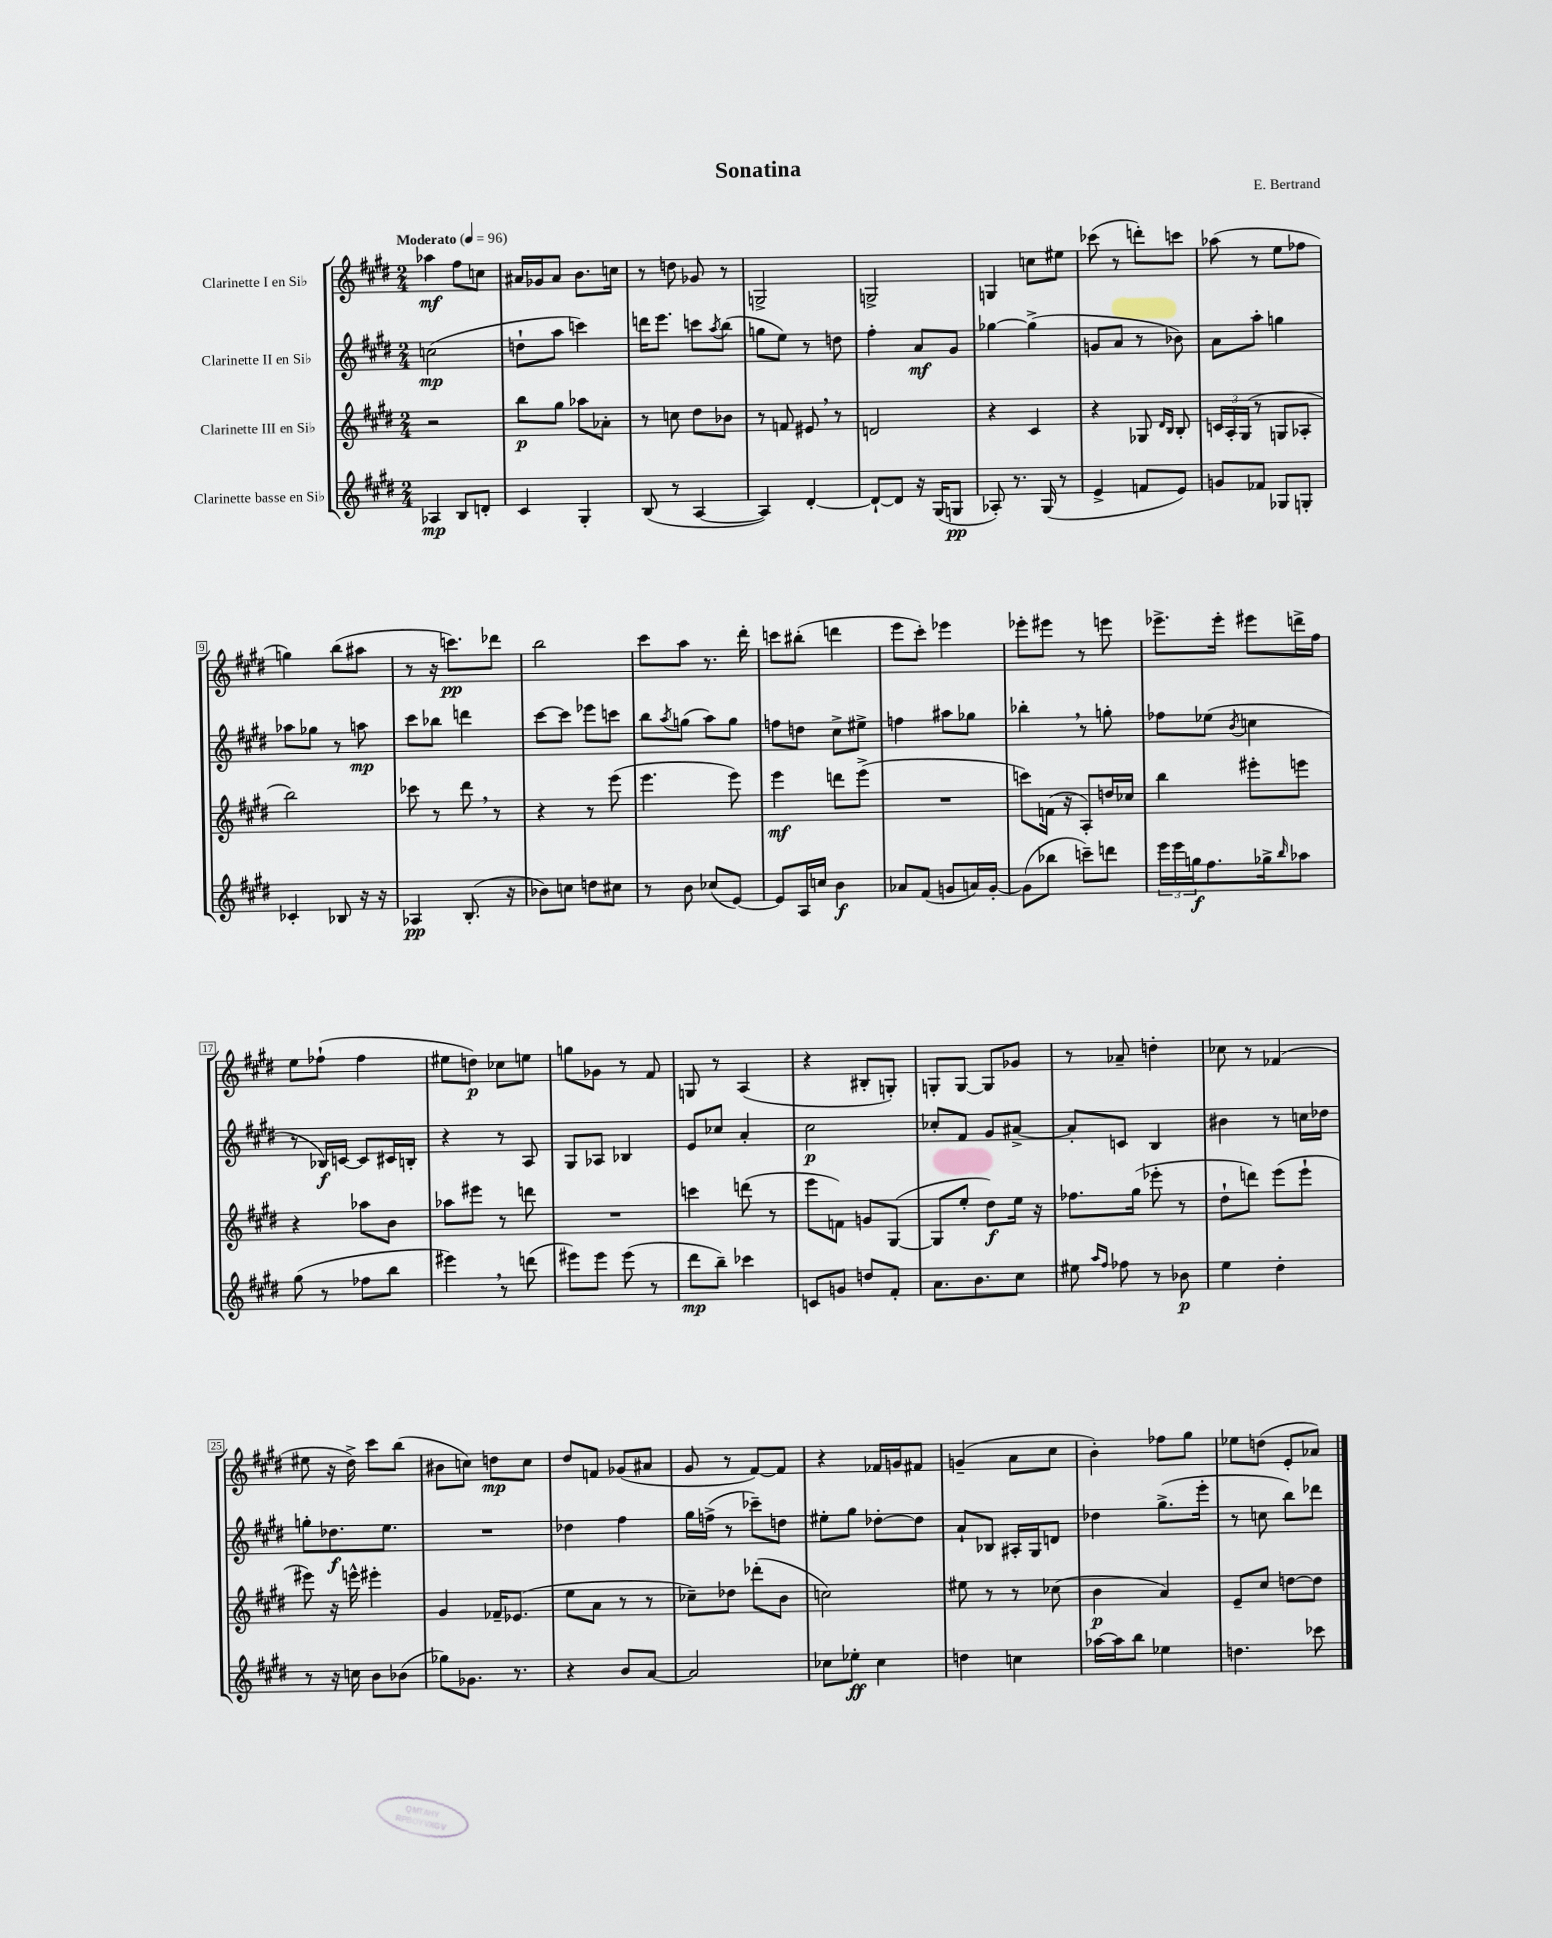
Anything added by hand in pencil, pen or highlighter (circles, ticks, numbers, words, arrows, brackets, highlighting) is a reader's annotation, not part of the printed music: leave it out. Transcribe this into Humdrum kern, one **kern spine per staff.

**kern	**dynam	**kern	**dynam	**kern	**dynam	**kern	**dynam
*part4	*part4	*part3	*part3	*part2	*part2	*part1	*part1
*staff4	*staff4	*staff3	*staff3	*staff2	*staff2	*staff1	*staff1
*I"Clarinette basse en Si♭	*	*I"Clarinette III en Si♭	*	*I"Clarinette II en Si♭	*	*I"Clarinette I en Si♭	*
*clefG2	*	*clefG2	*	*clefG2	*	*clefG2	*
*k[f#c#g#d#]	*	*k[f#c#g#d#]	*	*k[f#c#g#d#]	*	*k[f#c#g#d#]	*
*M2/4	*	*M2/4	*	*M2/4	*	*M2/4	*
*MM96	*	*MM96	*	*MM96	*	*MM96	*
=1	=1	=1	=1	=1	=1	=1	=1
!	!	!	!	!	!	!LO:TX:a:B:t=Moderato	!
4A-X/	mp	2r	.	(2ccn\	mp	4aa-X\	mf
8B/L	.	.	.	.	.	8ff#\L	.
8dn'/J	.	.	.	.	.	8ccn\J	.
=2	=2	=2	=2	=2	=2	=2	=2
4c#/	.	8bb\L	p	8ddn`\L	.	16a#X/LL	.
.	.	.	.	.	.	16g-X/J	.
.	.	8gg#\J	.	8aa\J	.	8a#/J	.
4G#'/	.	8aa-X\L	.	4cccn\)	.	8.b\L	.
.	.	8a-X'\J	.	.	.	.	.
.	.	.	.	.	.	16ccn\Jk	.
=3	=3	=3	=3	=3	=3	=3	=3
(8B/	.	8r	.	16dddn\KL	.	8r	.
.	.	.	.	8.eee\J	.	.	.
8r	.	8ccn\	.	.	.	8ddn\	.
[4A/	.	8dd#\L	.	8cccn\L	.	8g-X/	.
.	.	.	.	8qaa/	.	.	.
.	.	8b-X\J	.	(8bb\J	.	8r	.
=4	=4	=4	=4	=4	=4	=4	=4
4A/])	.	8r	.	8ggn\L	.	2Gn^/	.
.	.	8fn/	.	8ee\J)	.	.	.
[4d#'/	.	8e#X,/	.	8r	.	.	.
.	.	8r	.	8ddn\	.	.	.
=5	=5	=5	=5	=5	=5	=5	=5
8d#`/L_	.	2dn/	.	4ff#'\	.	2Gn^/	.
8d#/J]	.	.	.	.	.	.	.
16r	.	.	.	8a/L	mf	.	.
(16G#/KL	.	.	.	.	.	.	.
8Gn/J	pp	.	.	8g#/J	.	.	.
=6	=6	=6	=6	=6	=6	=6	=6
8A-X'/)	.	4r	.	[4gg-X\	.	4Gn/	.
8.r	.	.	.	.	.	.	.
.	.	4c#/	.	(4gg-^\]	.	8ccn\L	.
(16G#/	.	.	.	.	.	.	.
8r	.	.	.	.	.	8ee#X\J	.
=7	=7	=7	=7	=7	=7	=7	=7
4e^/	.	4r	.	8gn/L	.	(8ccc-X\	.
.	.	.	.	8a/J	.	8r	.
8fn/L	.	8G-X/	.	8r	.	8dddn'\L)	.
.	.	16qqd#/LL	.	.	.	.	.
.	.	16qqB/JJ	.	.	.	.	.
8e/J)	.	8B'/	.	8b-X\)	.	8cccn\J	.
=8	=8	=8	=8	=8	=8	=8	=8
8gn/L	.	24cn/LL	.	8a\L	.	(8aa-X\	.
.	.	24A'/	.	.	.	.	.
.	.	(24G#/JJ	.	.	.	.	.
8f-X/J	.	8r	.	8aa'\J	.	8r	.
8G-X/L	.	8Gn/L	.	4ggn\	.	8ee\L	.
8Gn'/J	.	8A-X'/J	.	.	.	8ff-X\J	.
!!LO:LB:g=z
=9	=9	=9	=9	=9	=9	=9	=9
4c-X'/	.	2bb\)	.	8aa-X\L	.	4ggn\)	.
.	.	.	.	8gg-X\J	.	.	.
8B-X/	.	.	.	8r	.	(8bb\L	.
16r	.	.	.	8aan\	mp	8aa#X\J	.
16r	.	.	.	.	.	.	.
=10	=10	=10	=10	=10	=10	=10	=10
4A-X/	pp	8ccc-X\	.	8ccc#\L	.	8r	.
.	.	8r	.	8bb-X\J	.	16r	.
.	.	.	.	.	.	8.cccn\L)	pp
(8.B'/	.	8ddd#,\	.	4dddn\	.	.	.
.	.	8r	.	.	.	8ddd-X\J	.
16r	.	.	.	.	.	.	.
=11	=11	=11	=11	=11	=11	=11	=11
8b-X\L)	.	4r	.	[8ccc#\L	.	2bb\	.
8ccn\J	.	.	.	8ccc#\J]	.	.	.
8ddn\L	.	8r	.	8eee-X\L	.	.	.
8cc#X\J	.	(8eee\	.	8cccn\J	.	.	.
=12	=12	=12	=12	=12	=12	=12	=12
8r	.	4.eee\	.	8bb\L	.	8ccc#\L	.
.	.	.	.	8qaa/	.	.	.
8b\	.	.	.	(8ggn\J	.	8aa\J	.
(8cc-X/L	.	.	.	8aa\L)	.	8.r	.
[8e/J)	.	8eee\)	.	8gg\J	.	.	.
.	.	.	.	.	.	16ddd#'\	.
=13	=13	=13	=13	=13	=13	=13	=13
8e/L]	.	4eee\	mf	8ffn\L	.	8cccn\L	.
16A/L	.	.	.	8ddn\J	.	(8bb#X'\J	.
16ccn/JJ	.	.	.	.	.	.	.
4b\	f	8dddn\L	.	8cc#^\L	.	4dddn\	.
.	.	(8eee^\J	.	8ee#X^\J	.	.	.
=14	=14	=14	=14	=14	=14	=14	=14
8a-X/L	.	2r	.	4ffn\	.	8eee\L	.
(8f#/J	.	.	.	.	.	8ccc#'\J)	.
8gn/L	.	.	.	8aa#X\L	.	4eee-X\	.
16an/L)	.	.	.	8gg-X\J	.	.	.
[16g'/JJ	.	.	.	.	.	.	.
=15	=15	=15	=15	=15	=15	=15	=15
(8g\L]	.	8cccn\L)	.	4bb-X',\	.	8eee-X'\L	.
8bb-X\J	.	(16fn\Jk	.	.	.	8eee#X\J	.
.	.	16r	.	.	.	.	.
8cccn~\L)	.	8A'/L)	.	8r	.	8r	.
8dddn\J	.	16ddn/L	.	8ggn'\	.	8eeen\	.
.	.	16cc-X/JJ	.	.	.	.	.
=16	=16	=16	=16	=16	=16	=16	=16
24eee\LL	.	4bb\	.	8ff-X\L	.	8.eee-X^\L	.
24eee\	.	.	.	.	.	.	.
24ggn\J	f	.	.	.	.	.	.
8.ff#\	.	.	.	(8ee-X\J	.	.	.
.	.	.	.	.	.	16eee-'\Jk	.
.	.	.	.	8qb/	.	.	.
.	.	8eee#X'\L	.	4ccn\	.	8eee#X\L	.
16gg-X^\k	.	.	.	.	.	.	.
16qqbb/	.	.	.	.	.	.	.
8aa-X\J	.	8eeen\J	.	.	.	16dddn^\L	.
.	.	.	.	.	.	16ff#\JJ	.
!!LO:LB:g=z
=17	=17	=17	=17	=17	=17	=17	=17
(8gg#\	.	4r	.	8r	.	8ee\L	.
8r	.	.	.	16B-X/LL)	f	(8ff-X`\J	.
.	.	.	.	[16cn/JJ	.	.	.
8ff-X\L	.	8aa-X\L	.	8c/L]	.	4ff-\	.
8bb\J	.	8b\J	.	16c#X/L	.	.	.
.	.	.	.	16Bn'/JJ	.	.	.
=18	=18	=18	=18	=18	=18	=18	=18
4eee#X,\)	.	8aa-X\L	.	4r	.	8ee#X\L	.
.	.	8eee#X\J	.	.	.	8ddn\J)	p
8r	.	8r	.	8r	.	8cc-X\L	.
(8dddn\	.	8dddn\	.	8A/	.	8een\J	.
=19	=19	=19	=19	=19	=19	=19	=19
8eee#X\L)	.	2r	.	8G#/L	.	8ggn\L	.
8eee#\J	.	.	.	8A-X/J	.	8g-X\J	.
(8eee#\	.	.	.	4B-X/	.	8r	.
8r	.	.	.	.	.	8f#/	.
=20	=20	=20	=20	=20	=20	=20	=20
8ddd#\L	mp	4cccn\	.	8e/L	.	8Gn/	.
8bb~\J)	.	.	.	8cc-X/J	.	8r	.
4ccc-X\	.	(8dddn\	.	4a'/	.	(4A/	.
.	.	8r	.	.	.	.	.
=21	=21	=21	=21	=21	=21	=21	=21
8cn/L	.	8eee\L	.	2cc#\	p	4r	.
8gn/J	.	8fn\J)	.	.	.	.	.
8ddn/L	.	8gn/L	.	.	.	8B#X'/L	.
8f#'/J	.	([8G#/J	.	.	.	8Gn'/J)	.
=22	=22	=22	=22	=22	=22	=22	=22
8.a\L	.	8G#/L]	.	8cc-X'/L	.	8Gn'/L	.
.	.	8ee'/J	.	8f#/J	.	[8G/J	.
8.b\	.	.	.	.	.	.	.
.	.	8dd#\L)	f	8g#/L	.	8G/L]	.
8cc#\J	.	16ee\Jk	.	[8a#X^/J	.	8g-X/J	.
.	.	16r	.	.	.	.	.
=23	=23	=23	=23	=23	=23	=23	=23
8ee#X\	.	8.ff-X\L	.	8a#'/L]	.	8r	.
16qqaa/LL	.	.	.	.	.	.	.
16qqff#/JJ	.	.	.	.	.	.	.
8ff-X\	.	.	.	8cn/J	.	8a-X~/	.
.	.	(16gg#\Jk	.	.	.	.	.
8r	.	8eee-X'\	.	4B/	.	4ddn'\	.
8b-X\	p	8r	.	.	.	.	.
=24	=24	=24	=24	=24	=24	=24	=24
4ee\	.	8dd#`\L	.	4b#X\	.	8cc-X\	.
.	.	8dddn\J)	.	.	.	8r	.
4dd#'\	.	(8eee\L	.	8r	.	(4f-X/	.
.	.	8eee`\J	.	16ccn\LL	.	.	.
.	.	.	.	16dd-X\JJ	.	.	.
!!LO:LB:g=z
=25	=25	=25	=25	=25	=25	=25	=25
8r	.	8eee#X\)	.	8ggn'\L	.	8ee#X\	.
16r	.	16r	.	8.dd-X\	f	16r	.
16ccn\	.	16eeen^^\	.	.	.	16dd#^\)	.
8b\L	.	4eee#X'\	.	.	.	8ccc#\L	.
.	.	.	.	8.ee\J	.	.	.
(8b-X\J	.	.	.	.	.	(8bb\J	.
=26	=26	=26	=26	=26	=26	=26	=26
8gg-X\L)	.	4g#/	.	2r	.	8b#X\L	.
8.g-X\J	.	.	.	.	.	8ccn\J)	.
.	.	16f-X~/KL	.	.	.	8ddn\L	mp
8.r	.	(8.e-X/J	.	.	.	.	.
.	.	.	.	.	.	8cc\J	.
=27	=27	=27	=27	=27	=27	=27	=27
4r	.	8ee\L	.	4dd-X\	.	8dd#/L	.
.	.	8a\J	.	.	.	8fn/J	.
8b/L	.	8r	.	4ff#\	.	(8g-X/L	.
[8a/J	.	8r	.	.	.	8a#X/J	.
=28	=28	=28	=28	=28	=28	=28	=28
2a/]	.	8cc-X~\L)	.	16gg#\LL	.	8g#/	.
.	.	.	.	(16ffn^\JJ	.	.	.
.	.	8dd-X\J	.	8r	.	8r	.
.	.	(8ddd-X'\L	.	8ccc-X~\L)	.	[8f#/L)	.
.	.	8b\J	.	8ddn\J	.	8f#/J]	.
=29	=29	=29	=29	=29	=29	=29	=29
8cc-X\L	.	2ccn\)	.	8ee#X'\L	.	4r	.
8ee-X'\J	ff	.	.	8gg#\J	.	.	.
4cc-\	.	.	.	[8dd-X'\L	.	16f-X/LL	.
.	.	.	.	.	.	16gn/J	.
.	.	.	.	8dd-\J]	.	8f#X/J	.
=30	=30	=30	=30	=30	=30	=30	=30
4ddn\	.	8ee#X\	.	8a`/L	.	(4gn~/	.
.	.	8r	.	8B-X/J	.	.	.
4ccn\	.	8r	.	16A#X'/LL	.	8a\L	.
.	.	.	.	16G#/J	.	.	.
.	.	(8cc-X\	.	8dn/J	.	8cc#\J	.
=31	=31	=31	=31	=31	=31	=31	=31
[16aa-X\LL	.	4b\	p	4dd-X\	.	4b'\)	.
16aa-\J]	.	.	.	.	.	.	.
8bb\J	.	.	.	.	.	.	.
4ee-X\	.	4a/)	.	(8.gg#^\L	.	8ff-X\L	.
.	.	.	.	.	.	8gg#\J	.
.	.	.	.	16eee'\Jk	.	.	.
=32	=32	=32	=32	=32	=32	=32	=32
4.ddn\	.	8e~/L	.	8r	.	8ee-X\L	.
.	.	8cc#/J	.	8ccn\	.	(8ddn\J	.
.	.	[8ddn\L	.	8bb\L)	.	8e'/L	.
8ccc-X\	.	8dd\J]	.	8ddd-X\J	.	8a-X/J)	.
==	==	==	==	==	==	==	==
*-	*-	*-	*-	*-	*-	*-	*-
